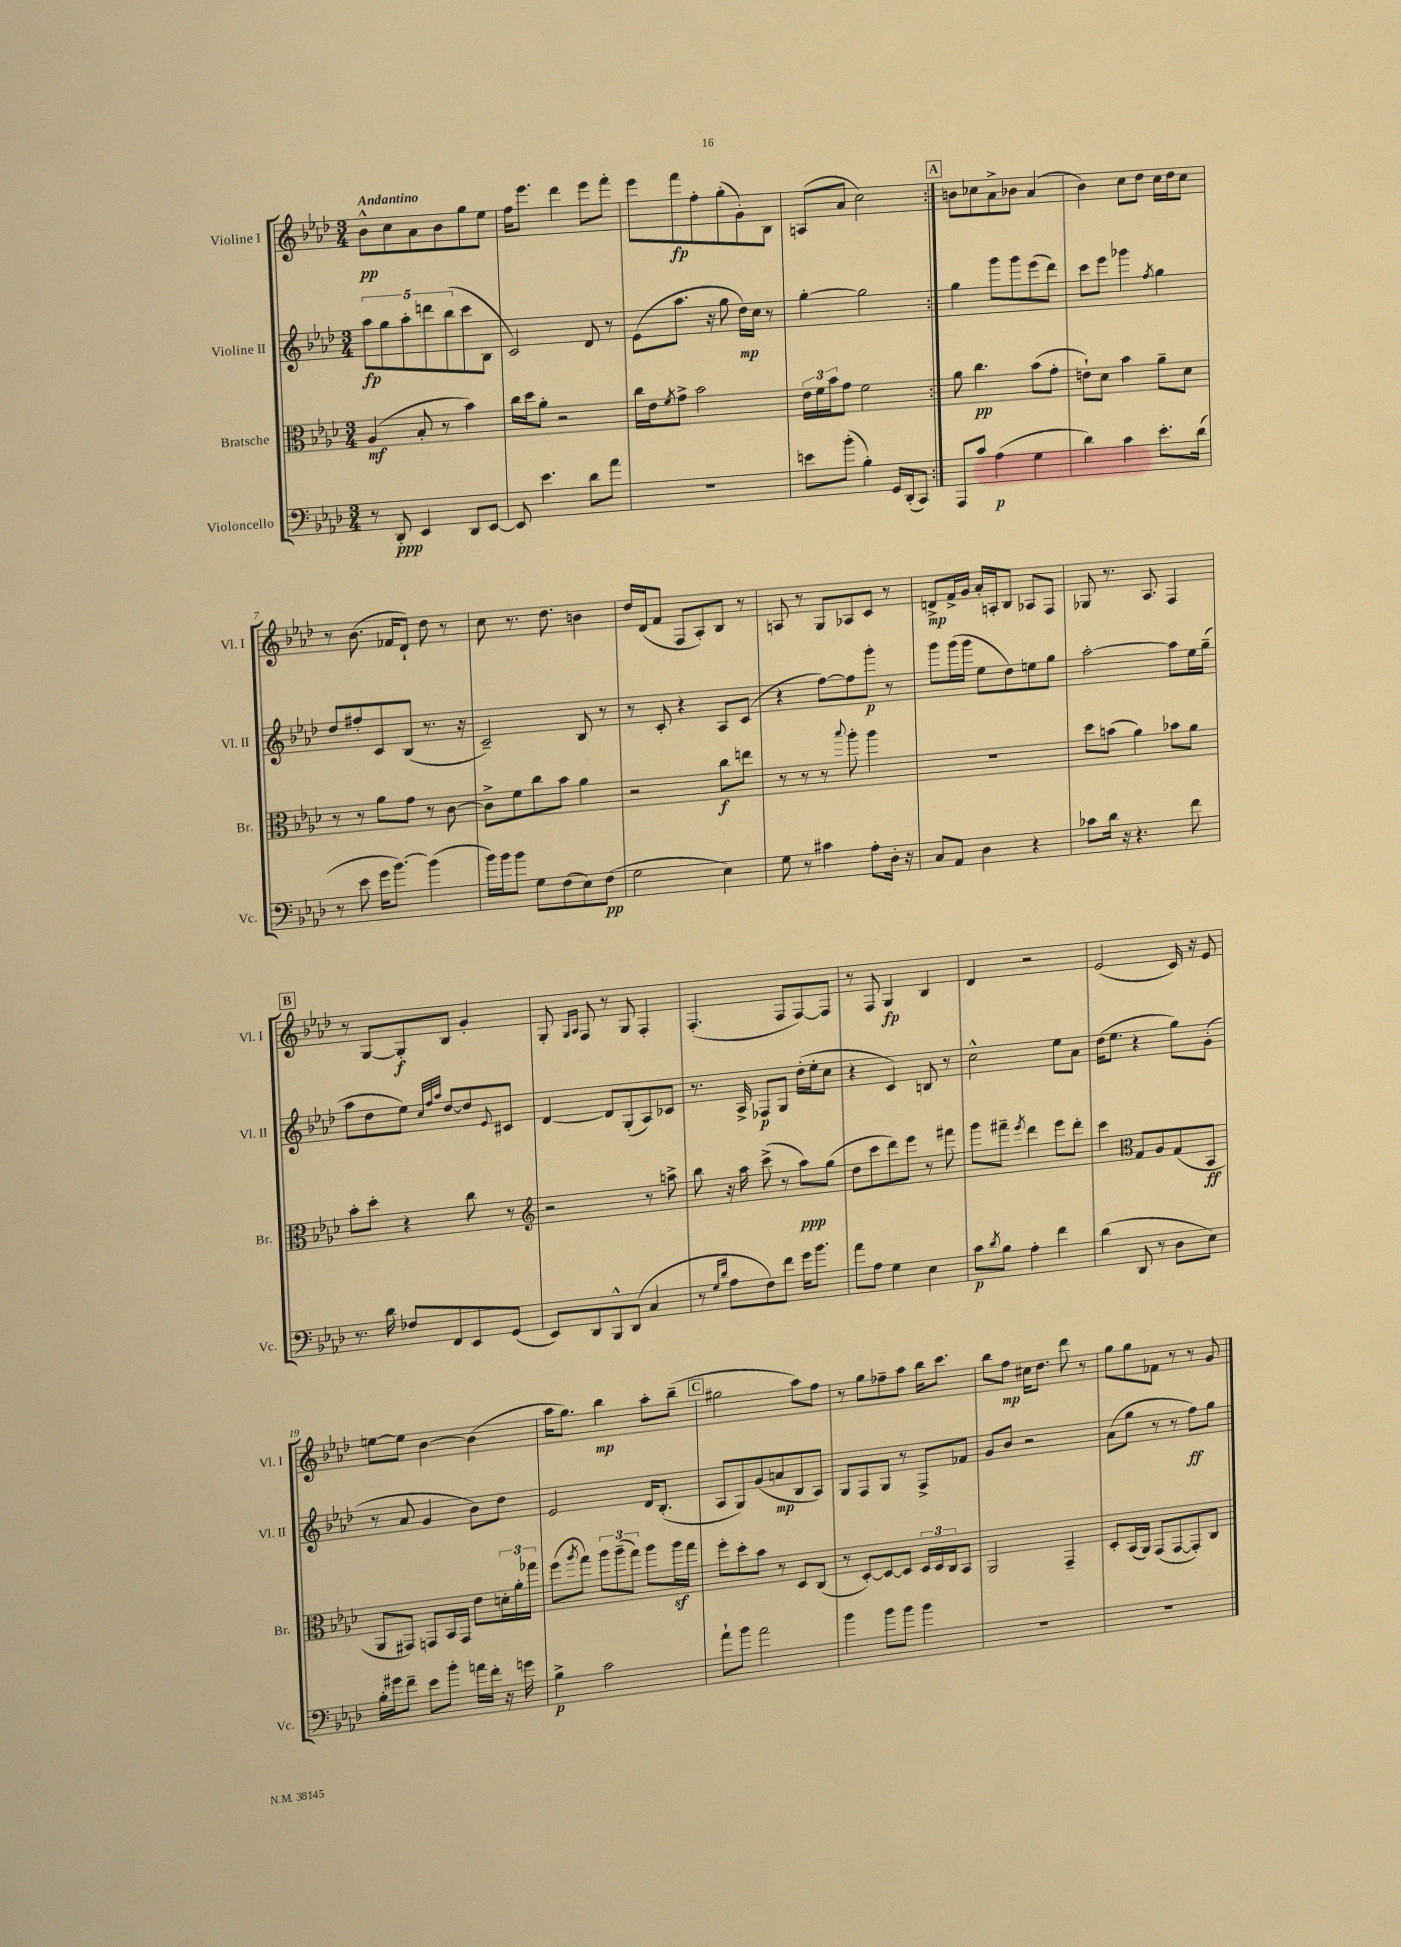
<<
\new StaffGroup <<
\new Staff = "s0" \with { instrumentName = "Violine I" shortInstrumentName = "Vl. I" } {
    \clef treble \key aes \major \numericTimeSignature \time 3/4 \tempo "Andantino"
    \repeat volta 2 { bes'8-^\pp c''8 aes'8 bes'8 g''8 ees''8 |
    f''16 ees'''8. des'''4 ees'''8 f'''8-. |
    ees'''8 f'''8\fp f''8-. g''8-.( g'8-.) bes8 |
    a8( aes'8 c''2) | }
    \mark \markup { \box "A" } b'8 ces''8 aes'8-> bes'8 aes'4( |
    bes'4) c''8 des''8 c''16 des''16 c''8 |
    r8 bes'8.( fes'16 des'8-!) des''8 r8 |
    c''8 r8. des''8. b'4 |
    des''16 des'16( f'8 f8 aes8-.) bes8 r8 |
    a8 r8 g8 aes8 c'8 r8 |
    d'8->\mp f'16-> g'16 aes'16-. a16-. bes8 aes8 f8 |
    ges8 r8. aes8. f4 |
    \mark \markup { \box "B" } r8 g8~ g8-.\f bes8 g'4-. |
    g8-. \grace { g16 aes16 } f8 r8 g8 f4-. |
    f4.-.( f8 f8~) f8 |
    r8 f8 g4\fp bes4 |
    des'4 r2 |
    ees'2( c'16) r16 ees'8 |
    e''8~ e''8 bes'4~ bes'4( |
    aes''16 g''8.) bes''4\mp aes''8-. bes''8--( |
    \mark \markup { \box "C" } gis''2 aes''8) f''8 |
    r8 g''8 fes''8-- aes''8 bes''16 c'''8. |
    bes''8 f''8\mp cis''16 des''8. des'''8 r8 |
    g''8 g''8 fes'8 r8 r8 g'8 \bar "|." |
}
\new Staff = "s1" \with { instrumentName = "Violine II" shortInstrumentName = "Vl. II" } {
    \clef treble \key aes \major \numericTimeSignature \time 3/4
    \repeat volta 2 { \tuplet 5/4 { aes''8\fp g''8 aes''8-. d'''8 bes''8( } c'''8 bes8 |
    c'2) des'8 r8 |
    ees'8( aes''8. r16 g''8 des''16\mp) c''16 r8 |
    g''4~-. g''2 | }
    \mark \markup { \box "A" } g''4 g'''8 g'''8 ees'''8( des'''8) |
    c'''8 ees'''8 ges'''4 \acciaccatura { f''8 } g''4 |
    des''8 fis''8-. c'8 bes8( r8. r16 |
    c'2--) bes8 r8 |
    r8 c'8-. r4 aes8 c'8( |
    r4 f''8~) f''8 g'''8-.\p r8 |
    g'''8 g'''16( g'''16 ees''8 des''8) e''8 g''8 |
    aes''2~-. aes''8 ees''16 g''16--( |
    \mark \markup { \box "B" } aes''8 des''8 ees''8) \grace { c''32 f''32 aes''32 } des''8~ des''8 \appoggiatura { ees'8 } cis'8 |
    des'4~ des'8 g8-.( aes8) ces'8 |
    r8. aes16-> fes8\p g8 des''16-.( ees''16-. c''8 |
    r4 c'4) b8 r8 |
    c''2-^ ees''8 aes'8 |
    des''16( ees''8. r4 g''8) g'8-.( |
    r8 aes'8 g'4 bes'8) des''8 |
    ees'2 des'16 bes8.-.( |
    \mark \markup { \box "C" } aes8 g8) g'8( a'8\mp bes8 aes8) |
    g8 f8 g8 r8 f8-> fes'8 |
    g'8 bes'8 r2 |
    aes'8( g''8 r8 r8 f''8\ff) g''8 \bar "|." |
}
\new Staff = "s2" \with { instrumentName = "Bratsche" shortInstrumentName = "Br." } {
    \clef alto \key aes \major \numericTimeSignature \time 3/4
    \repeat volta 2 { aes4\mf( bes8-. r8 bes'4) |
    c''16 des''16 aes'8-. r2 |
    c''16 ees'16 \acciaccatura { f'8 } g'8-> bes'2 |
    \tuplet 3/2 { ees'16 f'16 bes'16 } g'8 f'2 | }
    \mark \markup { \box "A" } aes'8 c''4.\pp bes'8( g'8-. |
    e'8-!) des'8 bes'4 aes'8-- des'8 |
    r8 r8 aes'8 g'8 r8 c'8~ |
    c'8-> f'8 c''8 bes'8 aes'4 |
    r2 c''8\f e''8 |
    r8 r8 r8 \appoggiatura { bes''8 } aes''8-. aes''4 |
    R2. |
    des''8 b'8( aes'4) bes'8 aes'8 |
    \mark \markup { \box "B" } bes'8-. des''8-. r4 c''8 r8 |
    \clef treble r2 r8 a''8-> |
    bes''8 r16 aes''16 c'''8->( r8 aes''8\ppp) g''8( |
    des''8 c'''8 des'''8) ees'''8 r8 fis'''8 |
    g'''8 fis'''8-- \acciaccatura { ees'''8 } des'''4 ees'''8 des'''8-. |
    c'''4 \clef alto g8 aes8 g8( bes,8\ff |
    aes,8 gis,8) g,8 bes,16 g,16 ees'8 \tuplet 3/2 { d'16-. aes'16-. ges''16 } |
    f''8( \acciaccatura { aes''8 } g''8) \tuplet 3/2 { aes''8 aes''8--( g''8) } aes''8 aes''16\sf g''16 |
    \mark \markup { \box "C" } f''8-. des''8-. bes'8 r8 des8 c8( |
    r8 des8~-.) des8~ des8 \tuplet 3/2 { des16 des16 c16 } bes,8 |
    aes,2 g,4-- |
    des8-. bes,16( aes,16) g,8( g,8~ g,8-.) c8 \bar "|." |
}
\new Staff = "s3" \with { instrumentName = "Violoncello" shortInstrumentName = "Vc." } {
    \clef bass \key aes \major \numericTimeSignature \time 3/4
    \repeat volta 2 { r8 des,8-.\ppp ees,4 des,8 ees,8~ |
    ees,8 ees'4. des'8 aes'8 |
    R2. |
    e'8 bes'8-.( bes4-.) g,16 des,16-.( c,8) | }
    \mark \markup { \box "A" } aes,,8 c'8 aes4\p( g4 |
    des'4) c'4 ees'8.-. des'16( |
    r8 ees'8 g'16 bes'8.~) bes'4( |
    bes'16) bes'16 bes'8 g8 f8( ees8) f8\pp( |
    g2 ees4) |
    g8 r8 cis'4 aes8-. des16-. r16 |
    c8 aes,8 des4 r4 |
    ces'8 des'16 r16 r4. f'8 |
    \mark \markup { \box "B" } r8. des'16 fes8 f,8 ees,8 g,8( |
    ees,8) des,8 bes,,8-^ des,8( c4 |
    r8 \grace { g16 des'16 } aes8 f8) f'8 g'16 bes'8. |
    aes'8 aes8 g4 ees4 |
    c'8\p \acciaccatura { des'8 } bes8 aes4-. f'4 |
    des'4( des,8 r8 des8 ees8) |
    bes16-. gis'16 f'8-- ees'8 bes'8-. a'16 f'16-. r16 g'16 |
    bes4->\p c'2 |
    \mark \markup { \box "C" } aes'8-! bes'8 aes'2 |
    bes'4 bes'8 bes'8 bes'4 |
    R2. |
    R2. \bar "|." |
}
>>
>>
